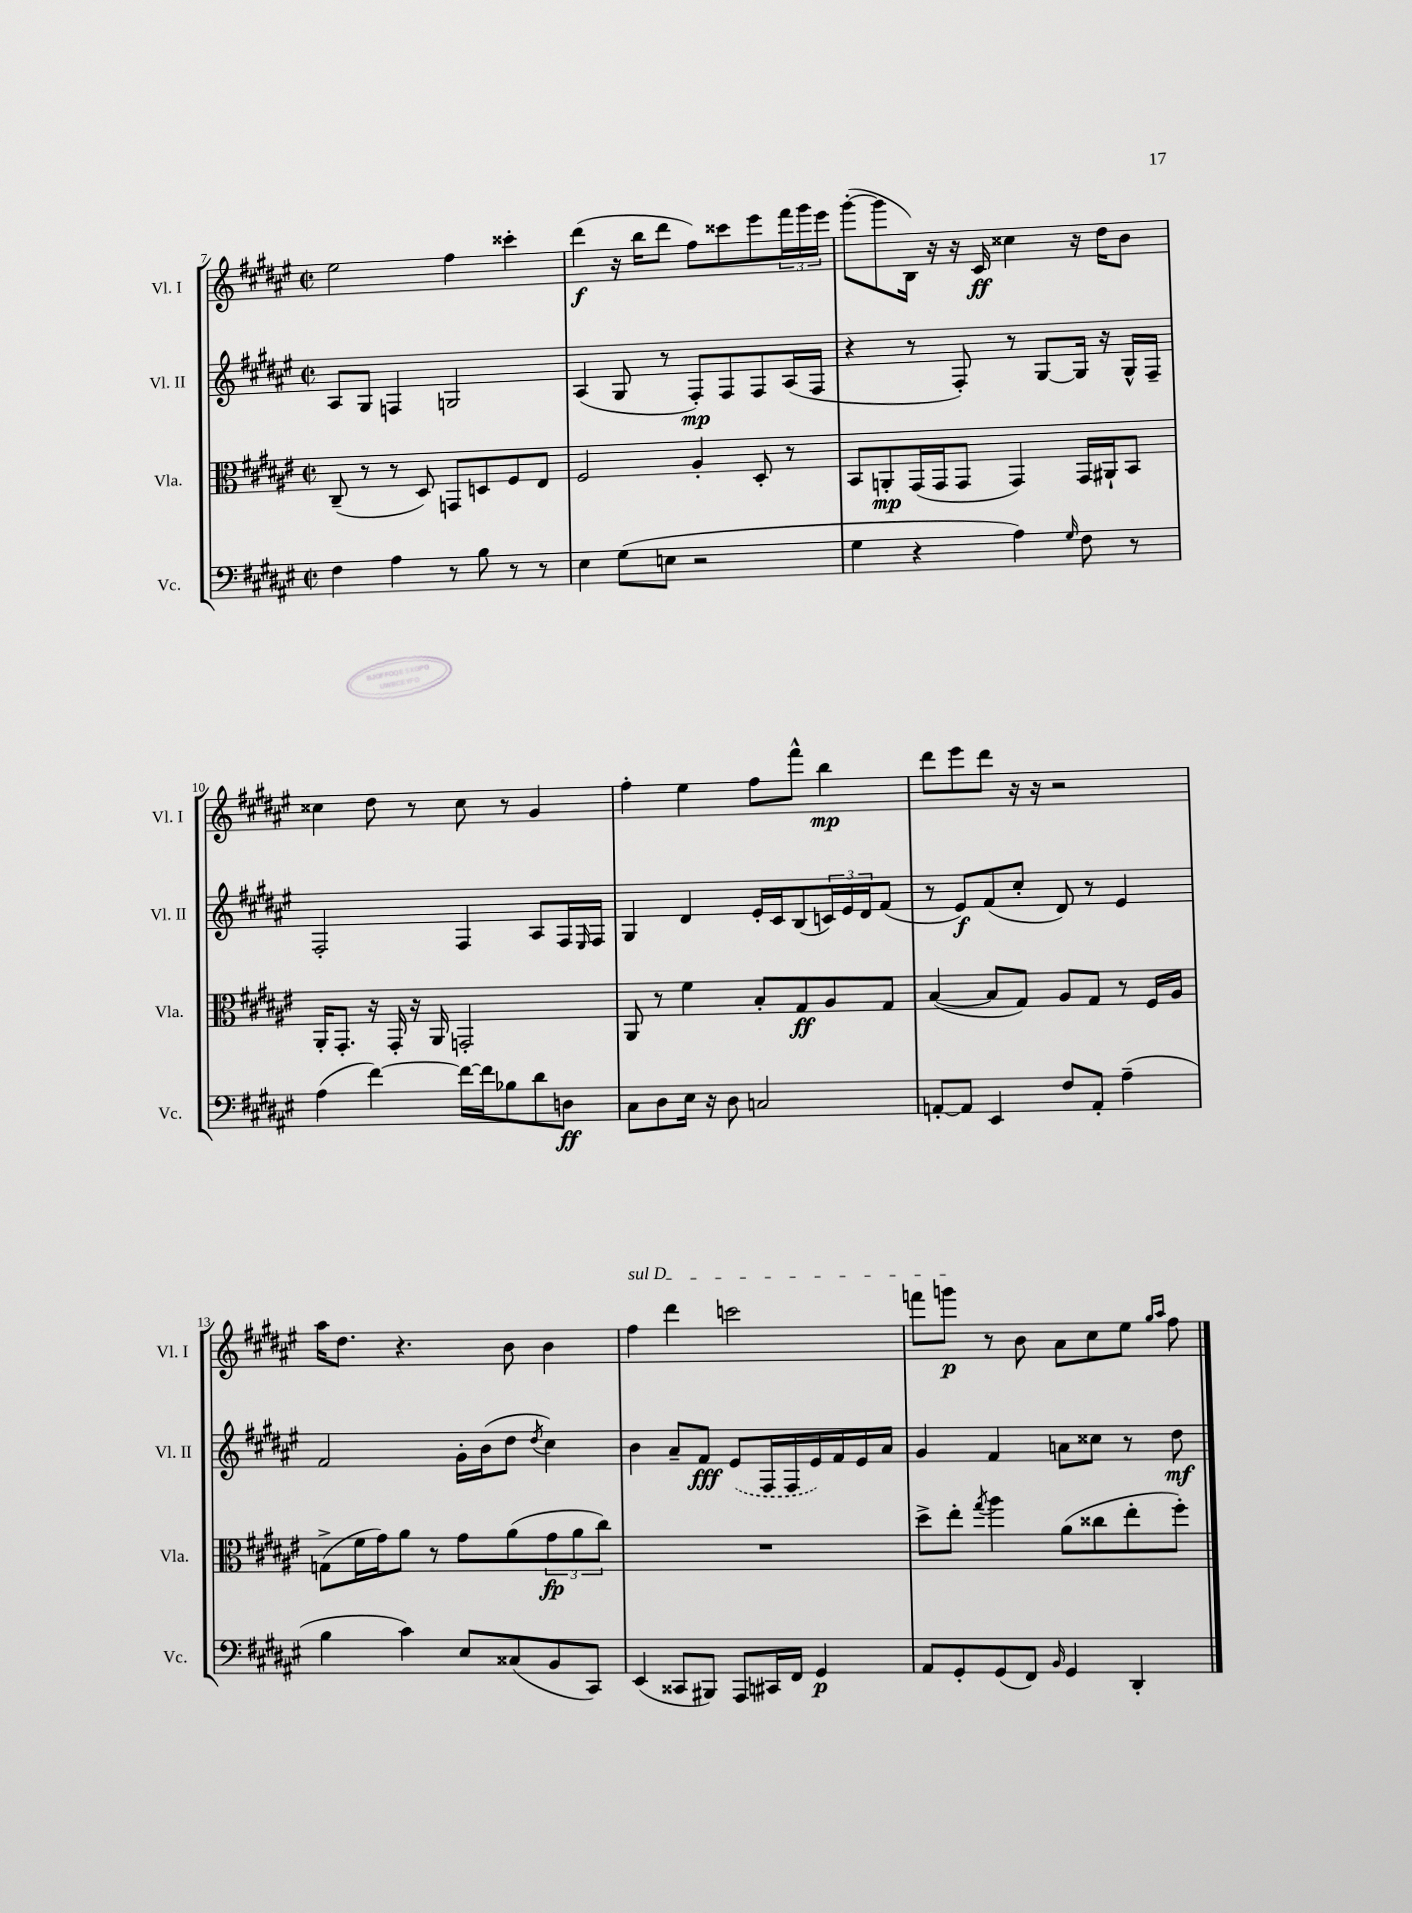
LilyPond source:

<<
\new StaffGroup <<
\new Staff = "s0" \with { instrumentName = "Vl. I" shortInstrumentName = "Vl. I" } {
    \clef treble \key fis \major \defaultTimeSignature \time 2/2
    eis''2 fis''4 cisis'''4-. |
    dis'''4\f( r16 b''16 dis'''8 fis''8) cisis'''8 eis'''8 \tuplet 3/2 { fis'''16 gis'''16 eis'''16 } |
    gis'''8~-.( gis'''8 b16) r16 r16 cis'16\ff cisis''4 r16 dis''16 b'8 |
    cisis''4 dis''8 r8 cisis''8 r8 gis'4 |
    fis''4-. eis''4 fis''8 fis'''8-^ b''4\mp |
    dis'''8 eis'''8 dis'''8 r16 r16 r2 |
    ais''16 dis''8. r4. b'8 b'4 |
    \once \override TextSpanner.bound-details.left.text = \markup { \italic "sul D" } fis''4\startTextSpan dis'''4 c'''2 |
    f'''8 g'''8\p\stopTextSpan r8 b'8 ais'8 cis''8 eis''8 \grace { gis''16 ais''16 } fis''8 \bar "|." |
}
\new Staff = "s1" \with { instrumentName = "Vl. II" shortInstrumentName = "Vl. II" } {
    \clef treble \key fis \major \defaultTimeSignature \time 2/2
    ais8 gis8 f4 g2 |
    ais4( gis8 r8 fis8-.\mp) fis8 fis8 ais16( fis16 |
    r4 r8 fis8-.) r8 gis8~ gis16 r16 gis16-^ fis16-- |
    fis2-. fis4 ais8 fis16 \grace { eis16 } fis16 |
    gis4 dis'4 eis'16-. cis'16 b8( \tuplet 3/2 { c'16) eis'16 dis'16 } fis'8( |
    r8 eis'8\f) fis'8( cis''8-. dis'8) r8 eis'4 |
    fis'2 gis'16-. b'16( dis''8 \acciaccatura { dis''8 } cis''4) |
    b'4 ais'8-- fis'8\fff \once \slurDashed eis'8( fis16 fis16 eis'16) fis'16 eis'16 ais'16 |
    gis'4 fis'4 a'8 cisis''8 r8 dis''8\mf \bar "|." |
}
\new Staff = "s2" \with { instrumentName = "Vla." shortInstrumentName = "Vla." } {
    \clef alto \key fis \major \defaultTimeSignature \time 2/2
    cis8--( r8 r8 dis8) g,8 d8 fis8 eis8 |
    fis2 ais4-. dis8-. r8 |
    b,8 a,8-.\mp gis,16( gis,16 gis,8 gis,4) gis,16 ais,16-! b,8 |
    ais,16-. gis,8.-. r16 gis,16-. r16 ais,16 g,2-. |
    ais,8 r8 fis'4 b8-. gis8\ff ais8 gis8 |
    b4~( b8 gis8) ais8 gis8 r8 fis16 ais16 |
    g8->( fis'16 gis'16) ais'8 r8 gis'8 ais'8( \tuplet 3/2 { gis'8\fp ais'8 cis''8) } |
    R1 |
    dis''8-> eis''8-. \acciaccatura { gis''8 } ais''4 ais'8( cisis''8 eis''8-. fis''8-.) \bar "|." |
}
\new Staff = "s3" \with { instrumentName = "Vc." shortInstrumentName = "Vc." } {
    \clef bass \key fis \major \defaultTimeSignature \time 2/2
    fis4 ais4 r8 b8 r8 r8 |
    eis4 gis8( e8 r2 |
    gis4 r4 ais4) \grace { gis16 } fis8 r8 |
    ais4( fis'4~) fis'16~ fis'16 bes8 dis'8 d8\ff |
    cis8 dis8 eis16 r16 dis8 c2 |
    a,8~-. a,8 eis,4 fis8 a,8-. ais4--( |
    b4 cis'4) eis8 cisis8( b,8 cis,8) |
    eis,4( cisis,8 bis,,8) ais,,8 cis,16 fis,16 gis,4\p |
    ais,8 gis,8-. gis,8( fis,8) \grace { b,16 } gis,4 dis,4-. \bar "|." |
}
>>
>>
\layout { \context { \Score currentBarNumber = #7 } }
